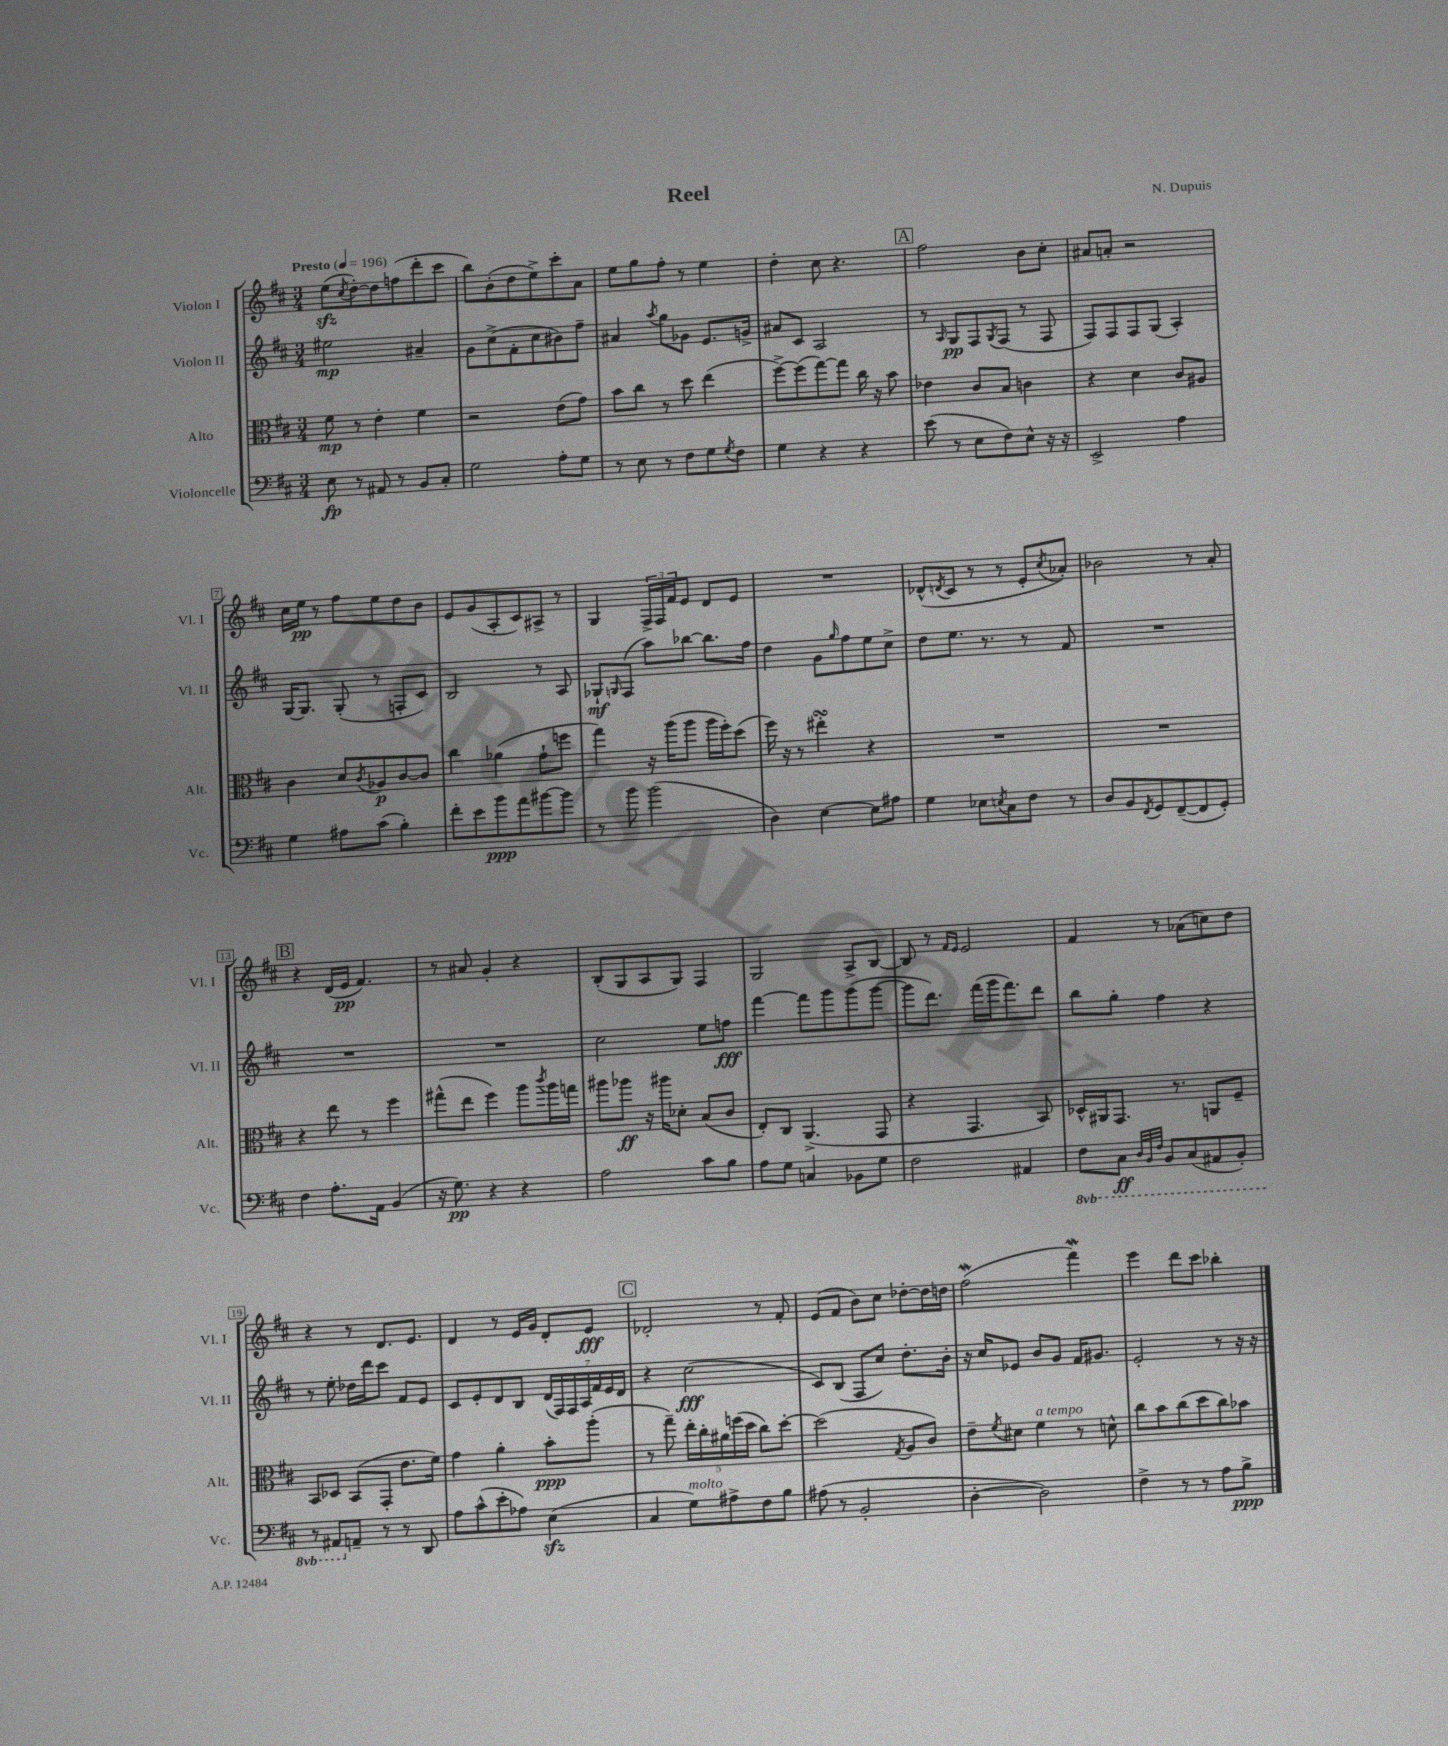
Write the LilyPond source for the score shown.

\header { title = "Reel" composer = "N. Dupuis" }
<<
\new StaffGroup <<
\new Staff = "s0" \with { instrumentName = "Violon I" shortInstrumentName = "Vl. I" } {
    \clef treble \key d \major \numericTimeSignature \time 3/4 \tempo "Presto" 4 = 196
    e''8\sfz( \acciaccatura { cis''8 } d''8~-.) d''8 f''8( d'''8-. cis'''8 |
    b''8) b'8-.( d''8 e''8->) cis'''8-. a'8 |
    e''8 g''8 fis''8-. r8 e''4 |
    d''4-. cis''8 r4. |
    \mark \markup { \box "A" } fis''2 b'8 cis''8-. |
    ais'8 a'8-. r2 |
    cis''16 e''16\pp r8 fis''8 e''8 d''8 b'8 |
    e'8 g'8( a8-. cis'8) ais8-> r8 |
    g4 \tuplet 3/2 { fis16-> fis16 fis'16 } e'8 d'8 e'8 |
    R2. |
    des'8-^( \acciaccatura { d'8 } cis'8 r8 r8 e'8-. \acciaccatura { cis''8 } aes'8-.) |
    bes'2 r8 a'8-. |
    \mark \markup { \box "B" } r4 d'16( e'16\pp fis'4.) |
    r8 ais'8 g'4-. r4 |
    b8-.( g8 a8 g8) fis4 |
    g2 a8-> b8~ |
    b8 r8 \grace { fis'16 e'16 } e'2 |
    fis'4 r8 aes'8( c''8) d''8 |
    r4 r8 d'8. e'8. |
    d'4 r8 e'16 g'16 d'8-. e'8\fff |
    \mark \markup { \box "C" } des'2-. r8 fis'8-. |
    e'8( fis'8 b'8) cis''8 des''8~-. des''16 d''16 |
    fis''2\mordent( fis'''4\mordent) |
    e'''4 d'''8 cis'''8 bes''4-. \bar "|." |
}
\new Staff = "s1" \with { instrumentName = "Violon II" shortInstrumentName = "Vl. II" } {
    \clef treble \key d \major \numericTimeSignature \time 3/4
    eis''2\mp ais'4-- |
    g'8 cis''8->( fis'8-. cis''8 bis'8) fis''8-- |
    ais'4 \acciaccatura { a''8 } g''8 ges'8 e'8. g'16-> |
    ais'8 cis'8 a2 |
    \mark \markup { \box "A" } r8 \grace { a16 } g8\pp fis8 \acciaccatura { g8 } fis8( r8 fis8 |
    fis8) fis8 fis8 g8( a4-.) |
    g16~ g8. g8-.( r8 f8-. cis'8) |
    b2 r8 a8 |
    ges8-!\mf \grace { g16 } fis8( a''8) bes''8~ bes''8. fis''16 |
    d''4 g'8 \grace { g''16 } fis''8 e''8 cis''8-> |
    d''8 e''8. r8. r8 fis'8 |
    R2. |
    \mark \markup { \box "B" } R2. |
    R2. |
    cis''2 e''8 f''8\fff |
    fis'''4~ fis'''8 g'''8 g'''8( g'''8~ |
    g'''8 d'''8.) fis'''16( g'''16 fis'''8.) d'''8 |
    b''8 g''8-. fis''4 r4 |
    r8 e''8-. des''16 d'''16 cis'''8 fis'8 e'8 |
    cis'8 e'8-. d'8 b8 \tuplet 7/4 { d'16( fis16) fis16 a16 fis'16 e'16 d'16 } |
    \mark \markup { \box "C" } r4 cis''2\fff( |
    cis'8) b8( fis8 cis''8) d''8.-. b'16-. |
    r16 cis''16 ees'8 b'8 g'8 fis'16 gis'8. |
    e'2-. r8 r16 r16 \bar "|." |
}
\new Staff = "s2" \with { instrumentName = "Alto" shortInstrumentName = "Alt." } {
    \clef alto \key d \major \numericTimeSignature \time 3/4
    fis'8\mp r8 e'4-. fis'4 |
    r2 e'8( g'8) |
    b'8 cis''8 r8 d''8 e''4( |
    fis''8~->) fis''8( g''8~) g''8 cis''16 r16 b'8 |
    \mark \markup { \box "A" } ees'4 cis'8 b8 c'4 |
    r4 d'4 cis'8 ais8 |
    cis'4 d'8 \acciaccatura { cis'8 } aes8\p cis'8~ cis'8 |
    cis''4 aes'4( g'8-! f''8 |
    g''4) r16 a''16( a''8 a''16 fis''16-.) d''8( |
    fis''16) r16 r8 eis''4-.\turn r4 |
    R2. |
    R2. |
    \mark \markup { \box "B" } r4 e''8 r8 fis''4 |
    gis''8-^( e''8 fis''4) a''8 \acciaccatura { cis'''8 } a''16 g''16 |
    ais''8 aes''8\ff r16 ais''16 des'8-. b8( cis'8 |
    e8-.) cis8 a,4.->( g,8 |
    r4 g,4. b,8) |
    des16-^ ais,16 g,8. r8. a,8 fis8-- |
    b,8 des8 b,8( g,8-. e'8. fis'16) |
    g'4 a'4-. b'8-.\ppp a''8-.( |
    \mark \markup { \box "C" } r8 g''8--) \tuplet 5/4 { e''16-. cis''16-. ais'16 f''16( d''16 } cis''8) d''8~-. |
    d''2( \acciaccatura { g8 } a8 cis'8) |
    e'8-- \acciaccatura { fis'8 } dis'8 fis'4^\markup { \italic "a tempo" } r8 d'8-^ |
    cis''8 b'8 cis''8( d''8 cis''8) bes'8 \bar "|." |
}
\new Staff = "s3" \with { instrumentName = "Violoncelle" shortInstrumentName = "Vc." } {
    \clef bass \key d \major \numericTimeSignature \time 3/4 \set Staff.ottavationMarkups = #ottavation-simple-ordinals
    e8\fp r8 ais,8 r8 b,8 cis8-. |
    g2 a8-. g8 |
    r8 e8 r8 fis8 g8 \acciaccatura { g8 } fis8 |
    g4 r4 r4 |
    \mark \markup { \box "A" } e'8( r8 e8 fis8) e8-^ r16 r16 |
    e,2-> a4 |
    g4 ais8 cis'8( b4-.) |
    fis'8-. e'8 b'8\ppp a'8 bis'8~ bis'8 |
    r8 b'8 b'2( |
    d4) e4~ e8 ais8 |
    g4 ees8 \acciaccatura { e8 } cis8 fis8 r8 |
    d8 b,8 \acciaccatura { fis,8 } g,8 fis,8~--( fis,8 g,8-.) |
    \mark \markup { \box "B" } fis4 a8.-. a,16 b,4( |
    r16 g8.\pp) r4 r4 |
    a2 cis'8 b8 |
    a8 g8 c4 bes,8 g8 |
    fis2 ais,4 |
    \ottava #-1 fis,8 cis,8\ff \grace { d,32 b,,32 fis,32 } b,,8 cis,8( ais,,8 b,,8-.) |
    r8 ais,,8 \ottava #0 a,!8-- r8 r8 d,8 |
    a8 cis'8-^( e'8-. aes8) e4\sfz( |
    \mark \markup { \box "C" } cis4 g8^\markup { \italic "molto" }) ais8-> fis8 b8 |
    ais8( r8 b,2-. |
    d4~-. d2) |
    fis4-> r8 r8 a8 b8->\ppp \bar "|." |
}
>>
>>
\layout { \context { \Score \override BarNumber.stencil = #(make-stencil-boxer 0.1 0.3 ly:text-interface::print) } }
